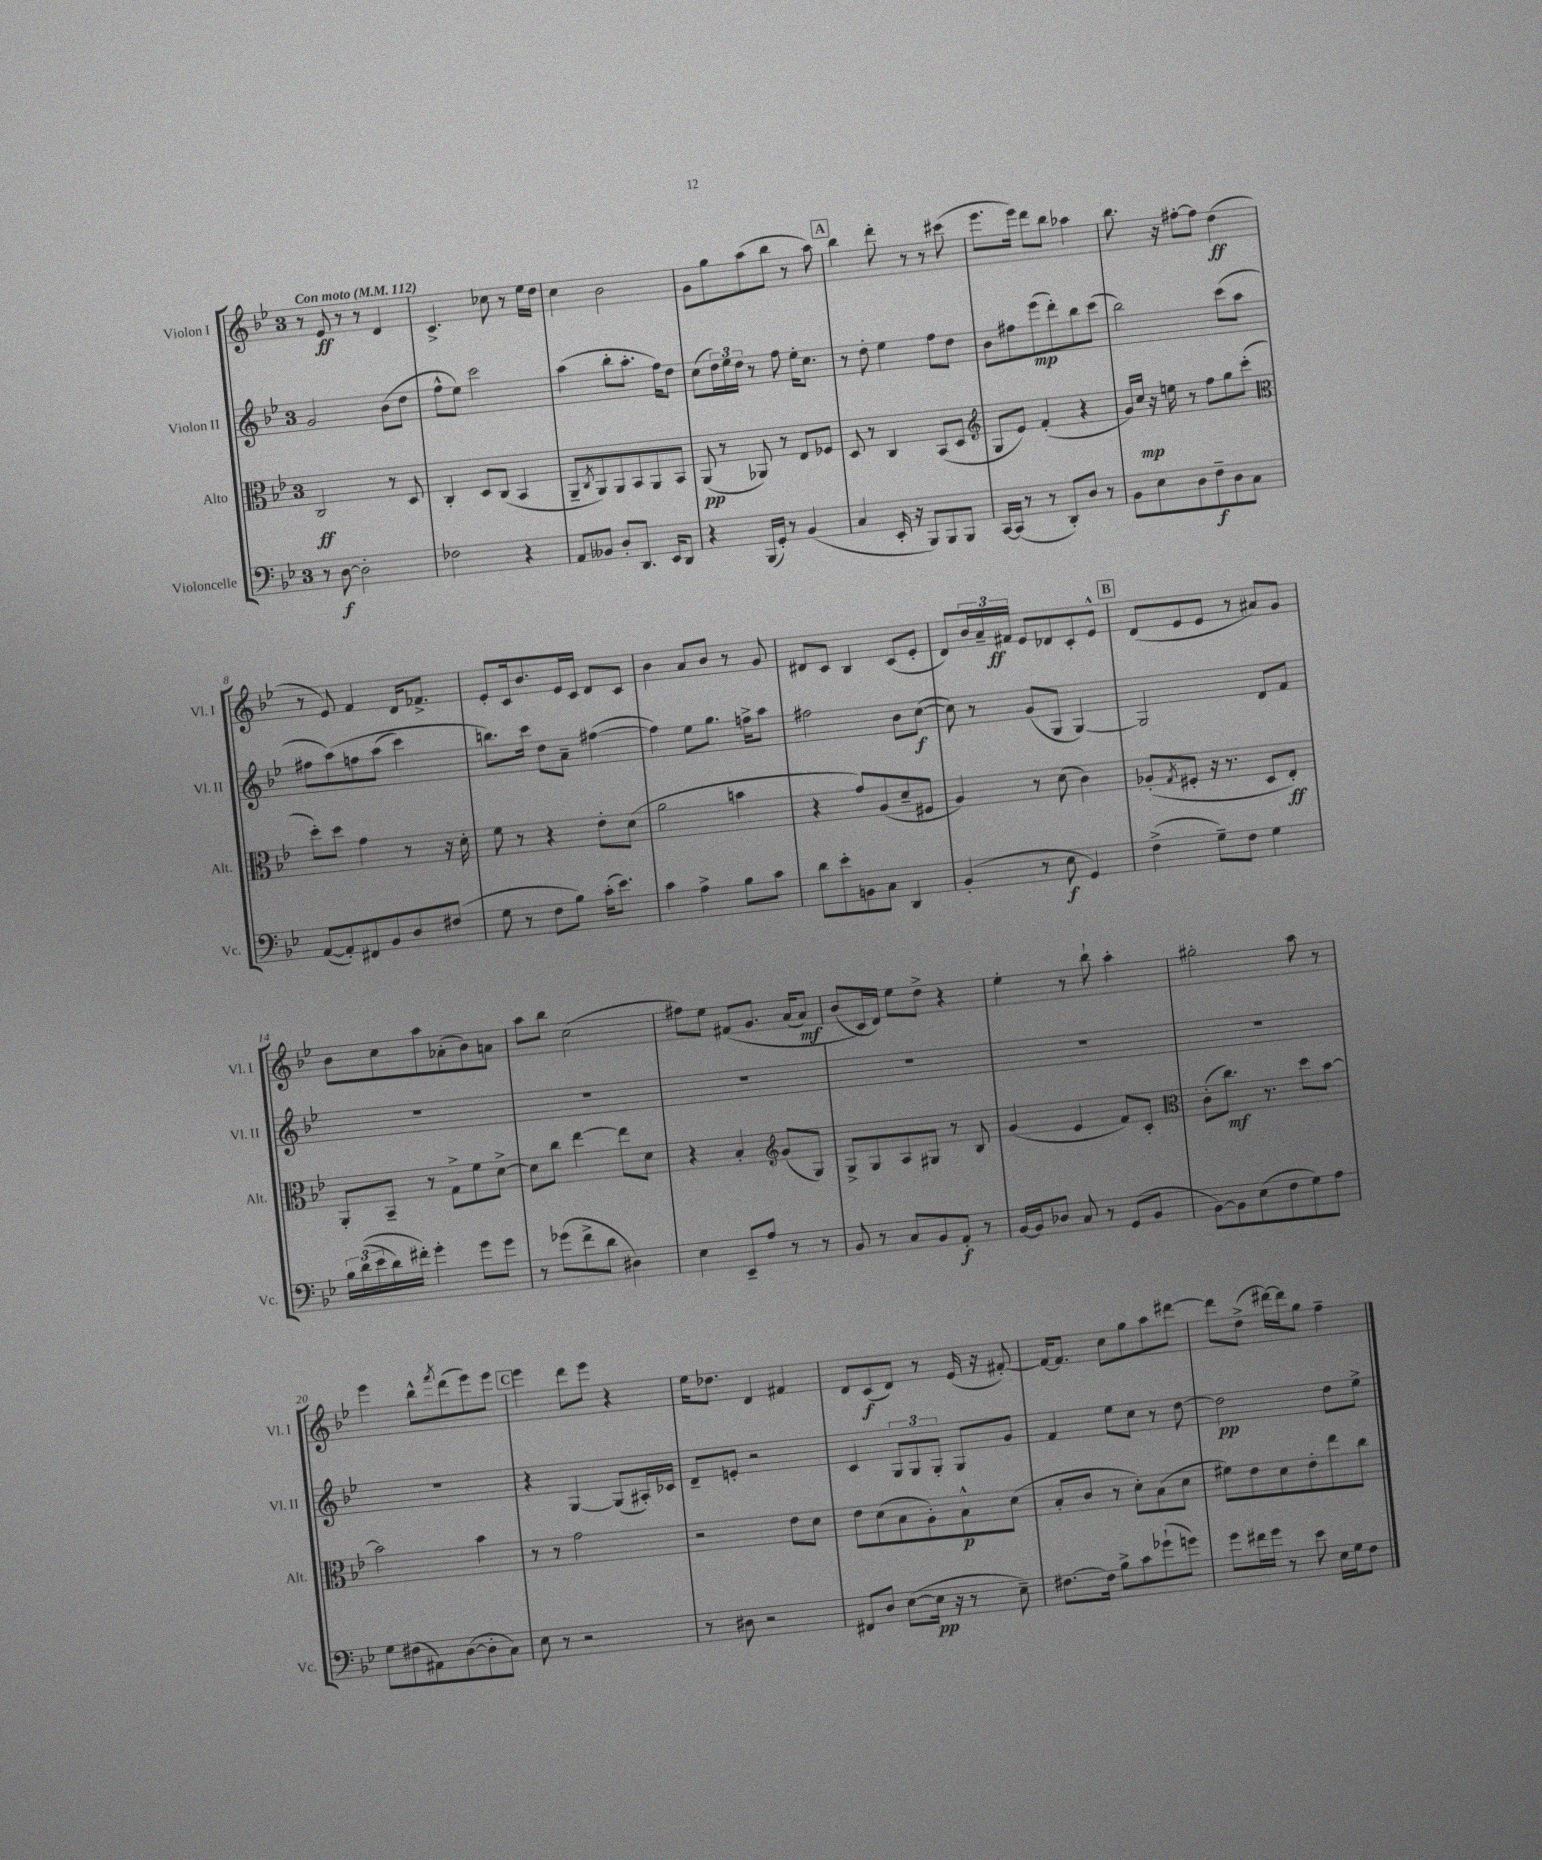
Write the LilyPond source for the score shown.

<<
\new StaffGroup <<
\new Staff = "s0" \with { instrumentName = "Violon I" shortInstrumentName = "Vl. I" } {
    \clef treble \key bes \major \once \override Staff.TimeSignature.style = #'single-digit \time 3/4 \tempo "Con moto" 4 = 112
    r8 ees'8\ff r8 r8 d'4 |
    c'4.-> ces''8 r8 ees''16 d''16 |
    c''4 bes'2 |
    g'8 g''8 a''8( bes''8 r8 a''8) |
    \mark \markup { \box "A" } bes''4 d'''8-. r8 r8 cis'''8( |
    ees'''8. ees'''16) d'''8 bes''8 aes''4 |
    bes''8. r16 fis''8~-. fis''8 d''4\ff( |
    r8 ees'8) f'4 d'16 fes'8.-> |
    ees'8-. c'16 bes'8. ees'16 c'16 d'8 c'8 |
    bes'4 a'8 bes'8 r8 g'8 |
    dis'8 c'8 bes4 c'8( ees'8-. |
    d'8) \tuplet 3/2 { bes'16 a'16-- fis'16\ff } ees'8 des'8 c'8-. ees'8-^ |
    \mark \markup { \box "B" } d'8( ees'8 ees'8 r8 ais'8) g'8 |
    bes'8 c''8 a''8 aes'8-.( bes'8) a'8 |
    a''8 bes''8 c''2( |
    fis''8) ees''8 fis'8\( g'8. a'16( a'8\mf) |
    bes'8( c'16\) d'16) ees''8 d''8-> r4 |
    ees''4-. r8 bes''8-! a''4-. |
    gis''2-. a''8 r8 |
    ees'''4 bes''8-^ \acciaccatura { f'''8 } d'''8( ees'''8) ees'''8 |
    \mark \markup { \box "C" } ees'''4 d'''8 ees'''8 r4 |
    ees''16 des''8. d'4 fis'4 |
    d'8 c'8\f( d'8) r8 ees'16( r16 fis'8~-.) |
    fis'16~ fis'8. c''8 g''8 a''8 dis'''8~ |
    dis'''8 d''8->( dis'''16~) dis'''16 g''8 f''4-- \bar "|." |
}
\new Staff = "s1" \with { instrumentName = "Violon II" shortInstrumentName = "Vl. II" } {
    \clef treble \key bes \major \once \override Staff.TimeSignature.style = #'single-digit \time 3/4
    g'2 bes'8( d''8 |
    f''8-^ ees''8) c'''2 |
    a''4( bes''8-. a''8.-. f''16) d''8 |
    c''8( \tuplet 3/2 { d''16) ees''16 d''16 } r8 f''8 ees''16-. c''8. |
    \mark \markup { \box "A" } r8 d''8-. ees''4 f''8 d''8 |
    bes'8 fis''8 ees'''8\mp( d'''8-.) bes''8 c'''8( |
    bes''2) c'''8( a''8 |
    fis''8 a''8)\( f''8 a''8( c'''4) |
    b''8.\) c'''16 d''8 a'8-- fis''4~( |
    fis''4) ees''8 g''8. f''16-> a''8 |
    fis''2 bes'8 c''8~\f( |
    c''8) r8 g'8( g8 g4~) |
    \mark \markup { \box "B" } g2 d'8 f'8 |
    R2. |
    R2. |
    R2. |
    R2. |
    R2. |
    R2. |
    R2. |
    \mark \markup { \box "C" } r4 g4~ g8( ais16-.) ces'16 |
    d'8-- e'8-. r2 |
    c'4 \tuplet 3/2 { g8 g8 g8-. } g8 g'8 |
    f'4 ees''8 c''8 r8 d''8~ |
    d''2\pp d''8 ees''8-> \bar "|." |
}
\new Staff = "s2" \with { instrumentName = "Alto" shortInstrumentName = "Alt." } {
    \clef alto \key bes \major \once \override Staff.TimeSignature.style = #'single-digit \time 3/4
    c2\ff r8 d8 |
    c4-. d8 c8( bes,4 |
    a,8-- \acciaccatura { c8 } a,8) a,8 bes,8 a,8 bes,8 |
    a,8\pp( r8 aes,8) r8 ees8 fes8 |
    \mark \markup { \box "A" } d8 r8 c4 bes,8( d8 |
    \clef treble g8 ees'8) f'4-.( r4 |
    g'16) c''16\mp r16 e''16 r8 f''8 g''8 c'''8-.( |
    \clef alto d''8-.) d''8 g'4 r8 r16 d'16-. |
    f'8 r8 r4 ees'8-. d'8( |
    a'2 b'4 |
    r4 g'8) a8( d'8-- fis8 |
    a4) r8 d'8( c'4) |
    \mark \markup { \box "B" } aes8-.( \acciaccatura { g8 } fis8-. r16 r8. d8 ees8-.\ff) |
    a,8-. bes,8-- r8 g8-> f'8 d'8~-> |
    d'8 c''8 ees''4~ ees''8 d'8 |
    r4 bes4-. \clef treble g'8( g8) |
    g8-> g8 a8 gis8 r8 bes8 |
    g'4( ees'4 f'8) c'8-. |
    \clef alto c'8-.( c''8.\mf) r8. d''8 bes'8~ |
    bes'2 bes'4 |
    \mark \markup { \box "C" } r8 r8 g'2 |
    r2 ees'8 d'8 |
    ees'8 d'8( bes8 a8-.) bes8-^\p d'8( |
    bes8-. c'8 r8 d'8-.) bes8( d'8 |
    fis'8) ees'8 d'8 ees'8-. ees''8 c''8 \bar "|." |
}
\new Staff = "s3" \with { instrumentName = "Violoncelle" shortInstrumentName = "Vc." } {
    \clef bass \key bes \major \once \override Staff.TimeSignature.style = #'single-digit \time 3/4
    r8 d8~\f d2-. |
    fes2 r4 |
    a,8 beses,8 d8-. d,8. ees,16 d,8 |
    r4 bes,,16( g,16-.) r8 bes,4( |
    \mark \markup { \box "A" } c4 ees,16-. r16 bes,,8) bes,,8 bes,,8 |
    c,16~ c,16( r8 r8 d,8-.) d8 r8 |
    bes,8 ees8 d8 f8--\f d8 c8 |
    a,8~( a,8-.) fis,8 bes,8 d8 fis8( |
    g8 r8 f8 bes8) c'16-.( ees'8.) |
    c'4 a4-> bes8 c'8 |
    d'8 ees'8-. b,8 c8 d,4 |
    bes,4-.( r8 ees8\f g,4) |
    \mark \markup { \box "B" } f4->( g8--) f8 g4 |
    \tuplet 3/2 { bes16 d'16(\( ees'16 } d'16) fis'16-.\) g'4-. g'8 g'8 |
    r8 ges'8( f'8-> d'8 dis4) |
    ees4 ees,8-- a8 r8 r8 |
    bes,8 r8 c8 bes,8 a,8-.\f r8 |
    bes,16~ bes,16 des8 c8 r8 g,8( bes,8 |
    bes,8~) bes,8 ees8( f8 g8) a8 |
    g8 fis8( ais,8) d8~( d8-. c8) |
    \mark \markup { \box "C" } ees8 r8 r2 |
    r8 dis8 r2 |
    fis,8 d8 ees8~( ees16\pp r16 r8 ees8--) |
    fis8.~ fis16 bes8-> c'8 ges'8-!( g'8) |
    g'8 fis'16 g'16 r8 ees'8 ees16 g16 f8 \bar "|." |
}
>>
>>
